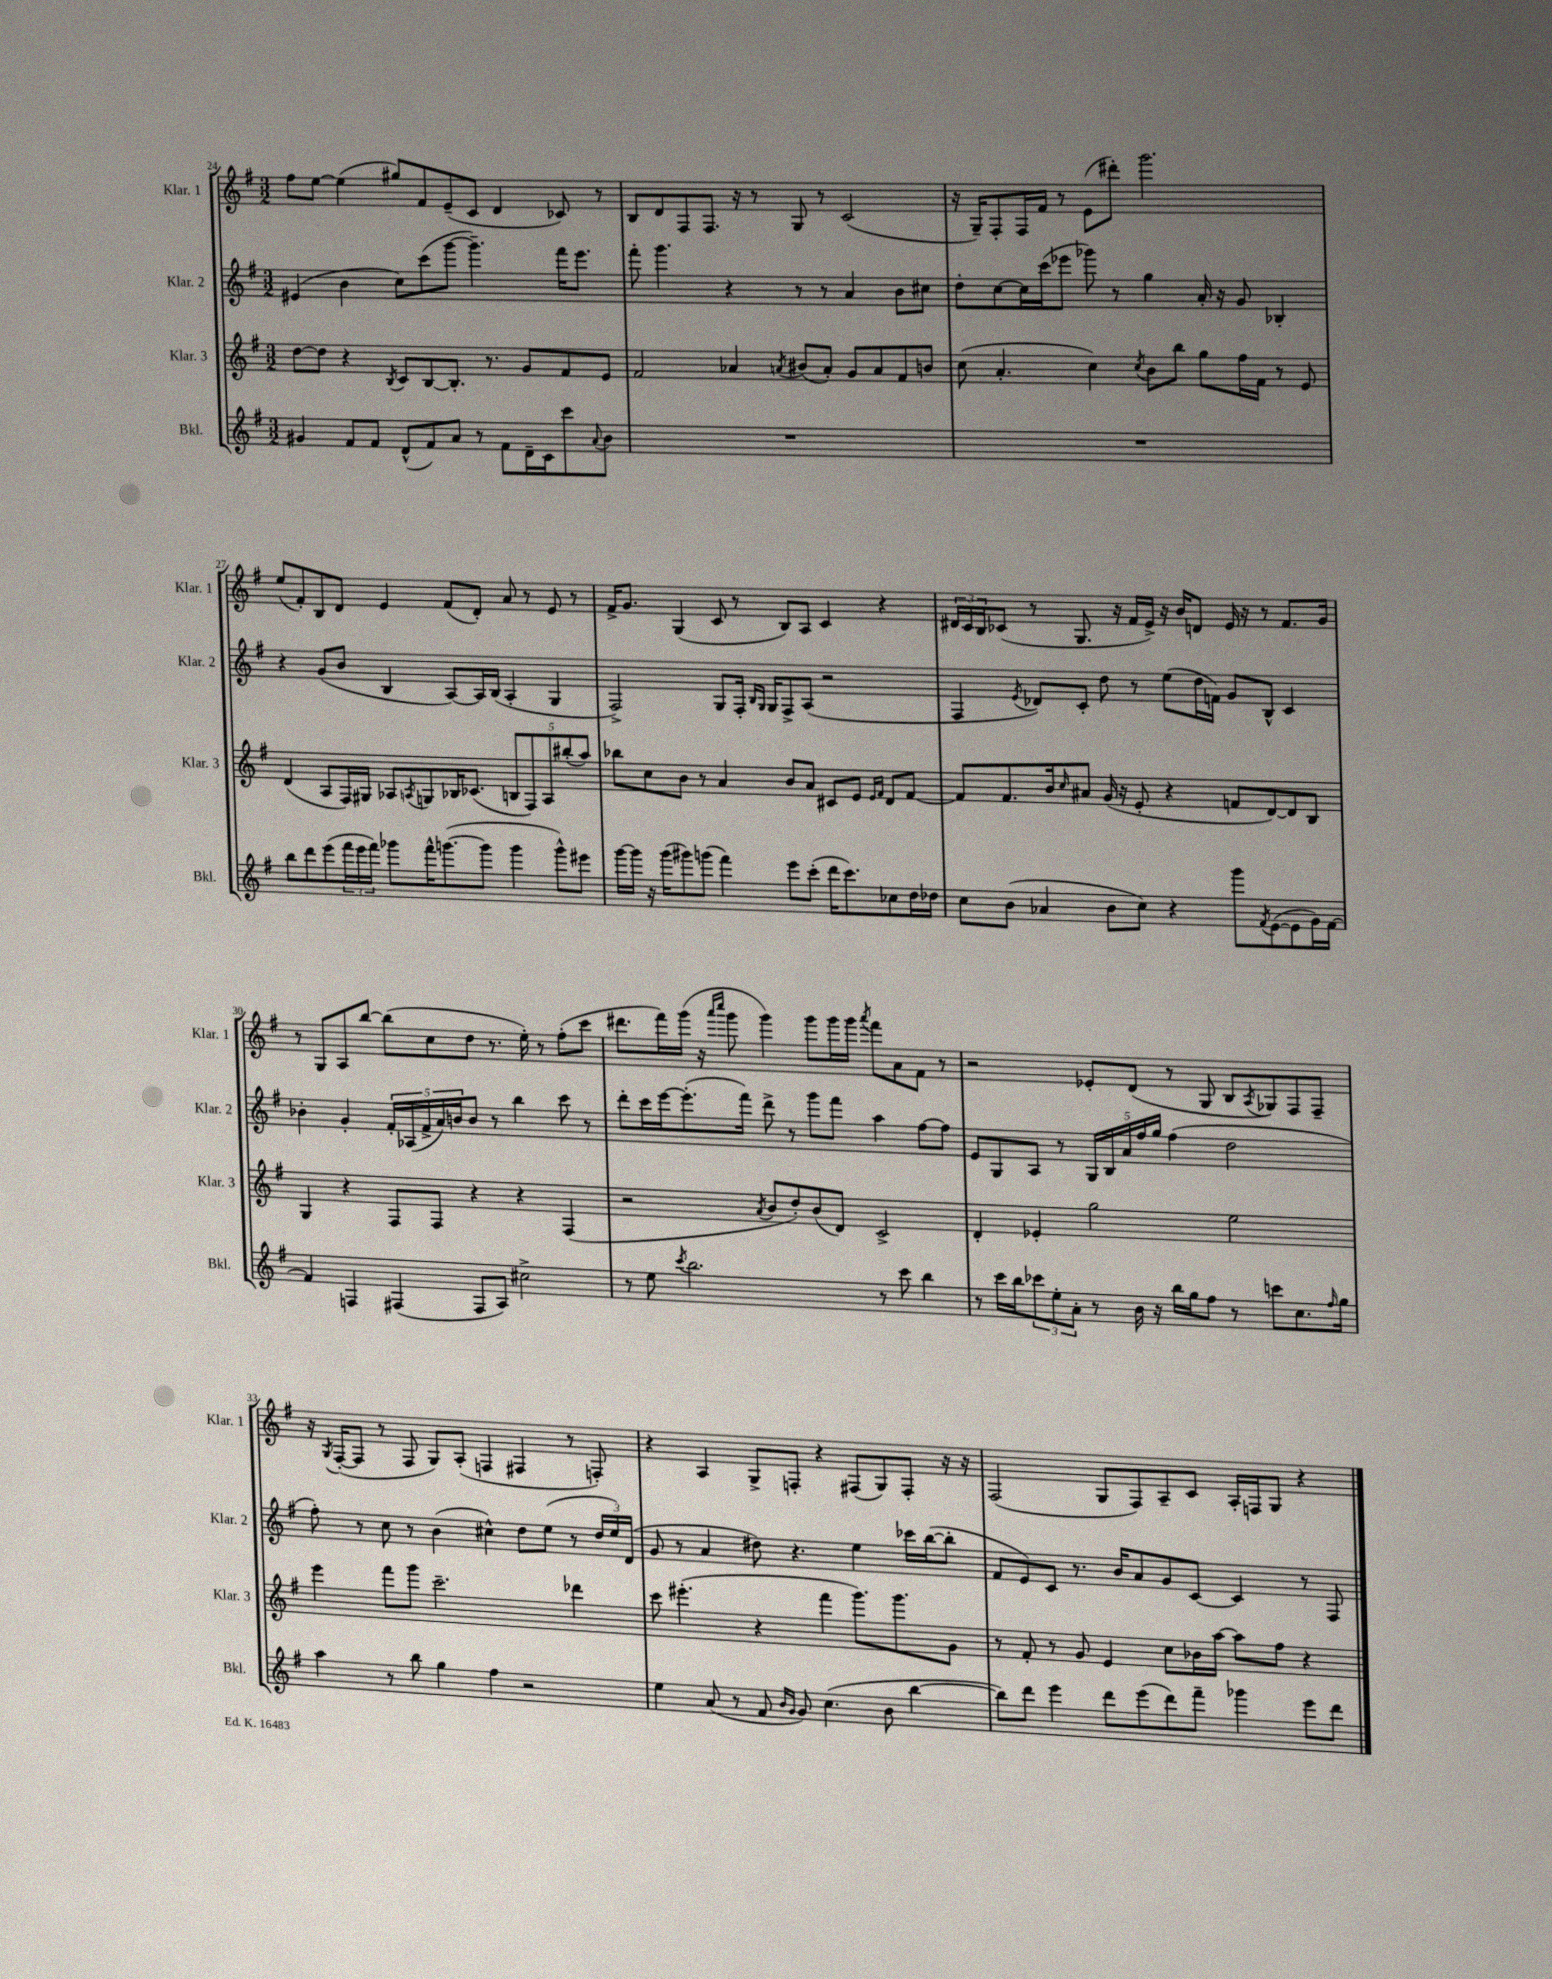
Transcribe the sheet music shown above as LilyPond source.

<<
\new StaffGroup <<
\new Staff = "s0" \with { instrumentName = "Klar. 1" shortInstrumentName = "Klar. 1" } {
    \clef treble \key g \major \numericTimeSignature \time 3/2
    fis''8 e''8~ e''4( gis''8) fis'8 e'8--( c'8 d'4 ces'8) r8 |
    b8 d'8 fis8 fis8. r16 r8 g8 r8 c'2( |
    r16 g16--) fis8-. fis16 fis'16 r8 e'8( dis'''8-.) g'''2. |
    e''8( fis'8-.) b8 d'8 e'4 fis'8( d'8-.) a'8 r8 e'8 r8 |
    fis'16-> g'8. g4( c'8 r8 b8) a8 c'4 r4 |
    \tuplet 3/2 { dis'16 c'16 b16 } ces'8( r8 g8. r16 fis'16 e'16->) r16 b'16 d'8 e'16 r16 r8 fis'8. g'16 |
    r8 g8 a8 b''8~ b''8( c''8 d''8 r8. e''16-.) r8 fis''8-.( c'''8 |
    dis'''8. fis'''16) g'''16( r16 \grace { a'''16 c''''16 } g'''8 g'''4) g'''8 g'''16 g'''16 \acciaccatura { a'''8 } fis'''8 a'8 fis'8 r8 |
    r2 ees'8-. d'8( r8 g8 b8 \acciaccatura { a8 } ges8) fis8 fis8-- |
    r16 \acciaccatura { g8 } fis16~-.( fis8 r8 fis8 g8) a8-.( f4 fis4 r8 f8-.) |
    r4 a4 g8-> f8-. r4 fis8( g8) fis8-. r16 r16 |
    fis2( g8 fis8) a8-- c'8 a16-. f16 g8 r4 \bar "|." |
}
\new Staff = "s1" \with { instrumentName = "Klar. 2" shortInstrumentName = "Klar. 2" } {
    \clef treble \key g \major \numericTimeSignature \time 3/2
    eis'4( b'4 c''8) c'''8( g'''8~ g'''4.--) fis'''16 e'''8. |
    fis'''8-. g'''4. r4 r8 r8 a'4 b'8 cis''8 |
    d''8-. c''8~ c''16 c'''16( ees'''8 ges'''8) r8 g''4 a'16-. r16 g'8 bes4-. |
    r4 g'8( b'8 b4 a8~) a16 b16( a4-. g4 |
    fis2->) g8 fis16-. \grace { b16 g16 } g16 fis8-> a8( r2 |
    fis4 \acciaccatura { e'8 } des'8) c'8-. d''8 r8 e''8( d''16 f'16) g'8 b8-^ c'4 |
    bes'4-. g'4-. \tuplet 5/4 { fis'16-. aes16( fis'16-> a'16) b'16 } b'8 r8 b''4 c'''8 r8 |
    d'''8-. c'''16 e'''16~ e'''8.-.( fis'''16) d'''8-> r8 g'''8 fis'''8 a''4 fis''8~ fis''8 |
    e'8 g8 a8 r8 \tuplet 5/4 { g16 b16 a'16 fis''16 g''16 } fis''4( d''2 |
    fis''8-.) r8 c''8 r8 b'4( cis''4-^) d''8 e''8( r8 \tuplet 3/2 { d''16 e''16) d'16( } |
    g'8 r8 a'4 dis''8) r4. e''4 ces'''16 b''16~( b''8-. |
    fis'8 e'8) c'8 r8. b'16 a'8 g'8 c'8~ c'4 r8 fis8 \bar "|." |
}
\new Staff = "s2" \with { instrumentName = "Klar. 3" shortInstrumentName = "Klar. 3" } {
    \clef treble \key g \major \numericTimeSignature \time 3/2
    d''8~ d''8 r4 \acciaccatura { b8 } c'8 b8~ b8.-. r8. g'8 fis'8 e'8 |
    fis'2 aes'4 \acciaccatura { a'8 } bis'8( a'8-.) g'8 a'8 fis'8 b'8 |
    c''8( a'4.-. c''4) \acciaccatura { c''8 } b'8 b''8 g''8 fis''16 fis'16 r8 e'8 |
    d'4( a8 fis16) gis16 aes8 \acciaccatura { a8 } g8 bes16 ces'8.( \tuplet 5/4 { b8 fis8) a8 bis''8-.( a''8) } |
    bes''8 c''8 b'8 r8 a'4 b'8 a'8 cis'8 e'8 \grace { e'16 fis'16 } d'8 fis'8~ |
    fis'8 fis'8. b'16 \grace { c''16 } ais'8 g'16( r16 e'8-. r4 f'8 d'8~) d'8 b8 |
    g4 r4 fis8 fis8 r4 r4 fis4( |
    r2 \acciaccatura { a'8 } b'8 d''8-.) b'8( d'8) c'2-> |
    d'4-. ees'4-. g''2 e''2 |
    e'''4 fis'''8 g'''8 c'''2.-- des'''4 |
    c'''8 eis'''4.-.( r4 fis'''4 g'''8.) g'''8. g'8 |
    r8 fis'8-. r8 g'8 e'4 c''8 bes'16 a''16~ a''8 fis''8 r4 \bar "|." |
}
\new Staff = "s3" \with { instrumentName = "Bkl." shortInstrumentName = "Bkl." } {
    \clef treble \key g \major \numericTimeSignature \time 3/2
    gis'4 fis'8 fis'8 d'8-^( fis'8) a'8 r8 fis'8 d'16-- c'16 c'''8 \appoggiatura { a'8 } b'8 |
    R1. |
    R1. |
    b''8 d'''8 e'''8( \tuplet 3/2 { fis'''16 e'''16 fis'''16) } ges'''8 fis'''16-^ g'''8.~( g'''8 g'''4 g'''8-^) eis'''8 |
    g'''16~ g'''16 r16 g'''16( gis'''8) g'''8( fis'''4) e'''8 c'''8-.( d'''16 c'''8.) ces''8 d''16 des''16 |
    c''8 b'8( aes'4 b'8 c''8) r4 g'''8 \acciaccatura { fis'8 } e'8~( e'8 g'16) fis'16~ |
    fis'4 f4 fis4( fis8 a8) cis''2-> |
    r8 e''8 \acciaccatura { c'''8 } b''2. r8 c'''8 b''4 |
    r8 c'''16 b''16 \tuplet 3/2 { ces'''8 e''8-. a'8-. } r8 b'16 r16 b''16 g''16 fis''8 r8 c'''8 c''8. \grace { fis''16 } g''16 |
    a''4 r8 b''8 g''4 fis''4 r2 |
    e''4 a'8( r8 fis'8 \grace { b'16 g'16 } g'8) c''4.( b'8 b''4~ |
    b''8) d'''8 e'''4 d'''8 e'''8( d'''8) fis'''8-- ges'''4 e'''8 d'''8 \bar "|." |
}
>>
>>
\layout { \context { \Score currentBarNumber = #24 } }
